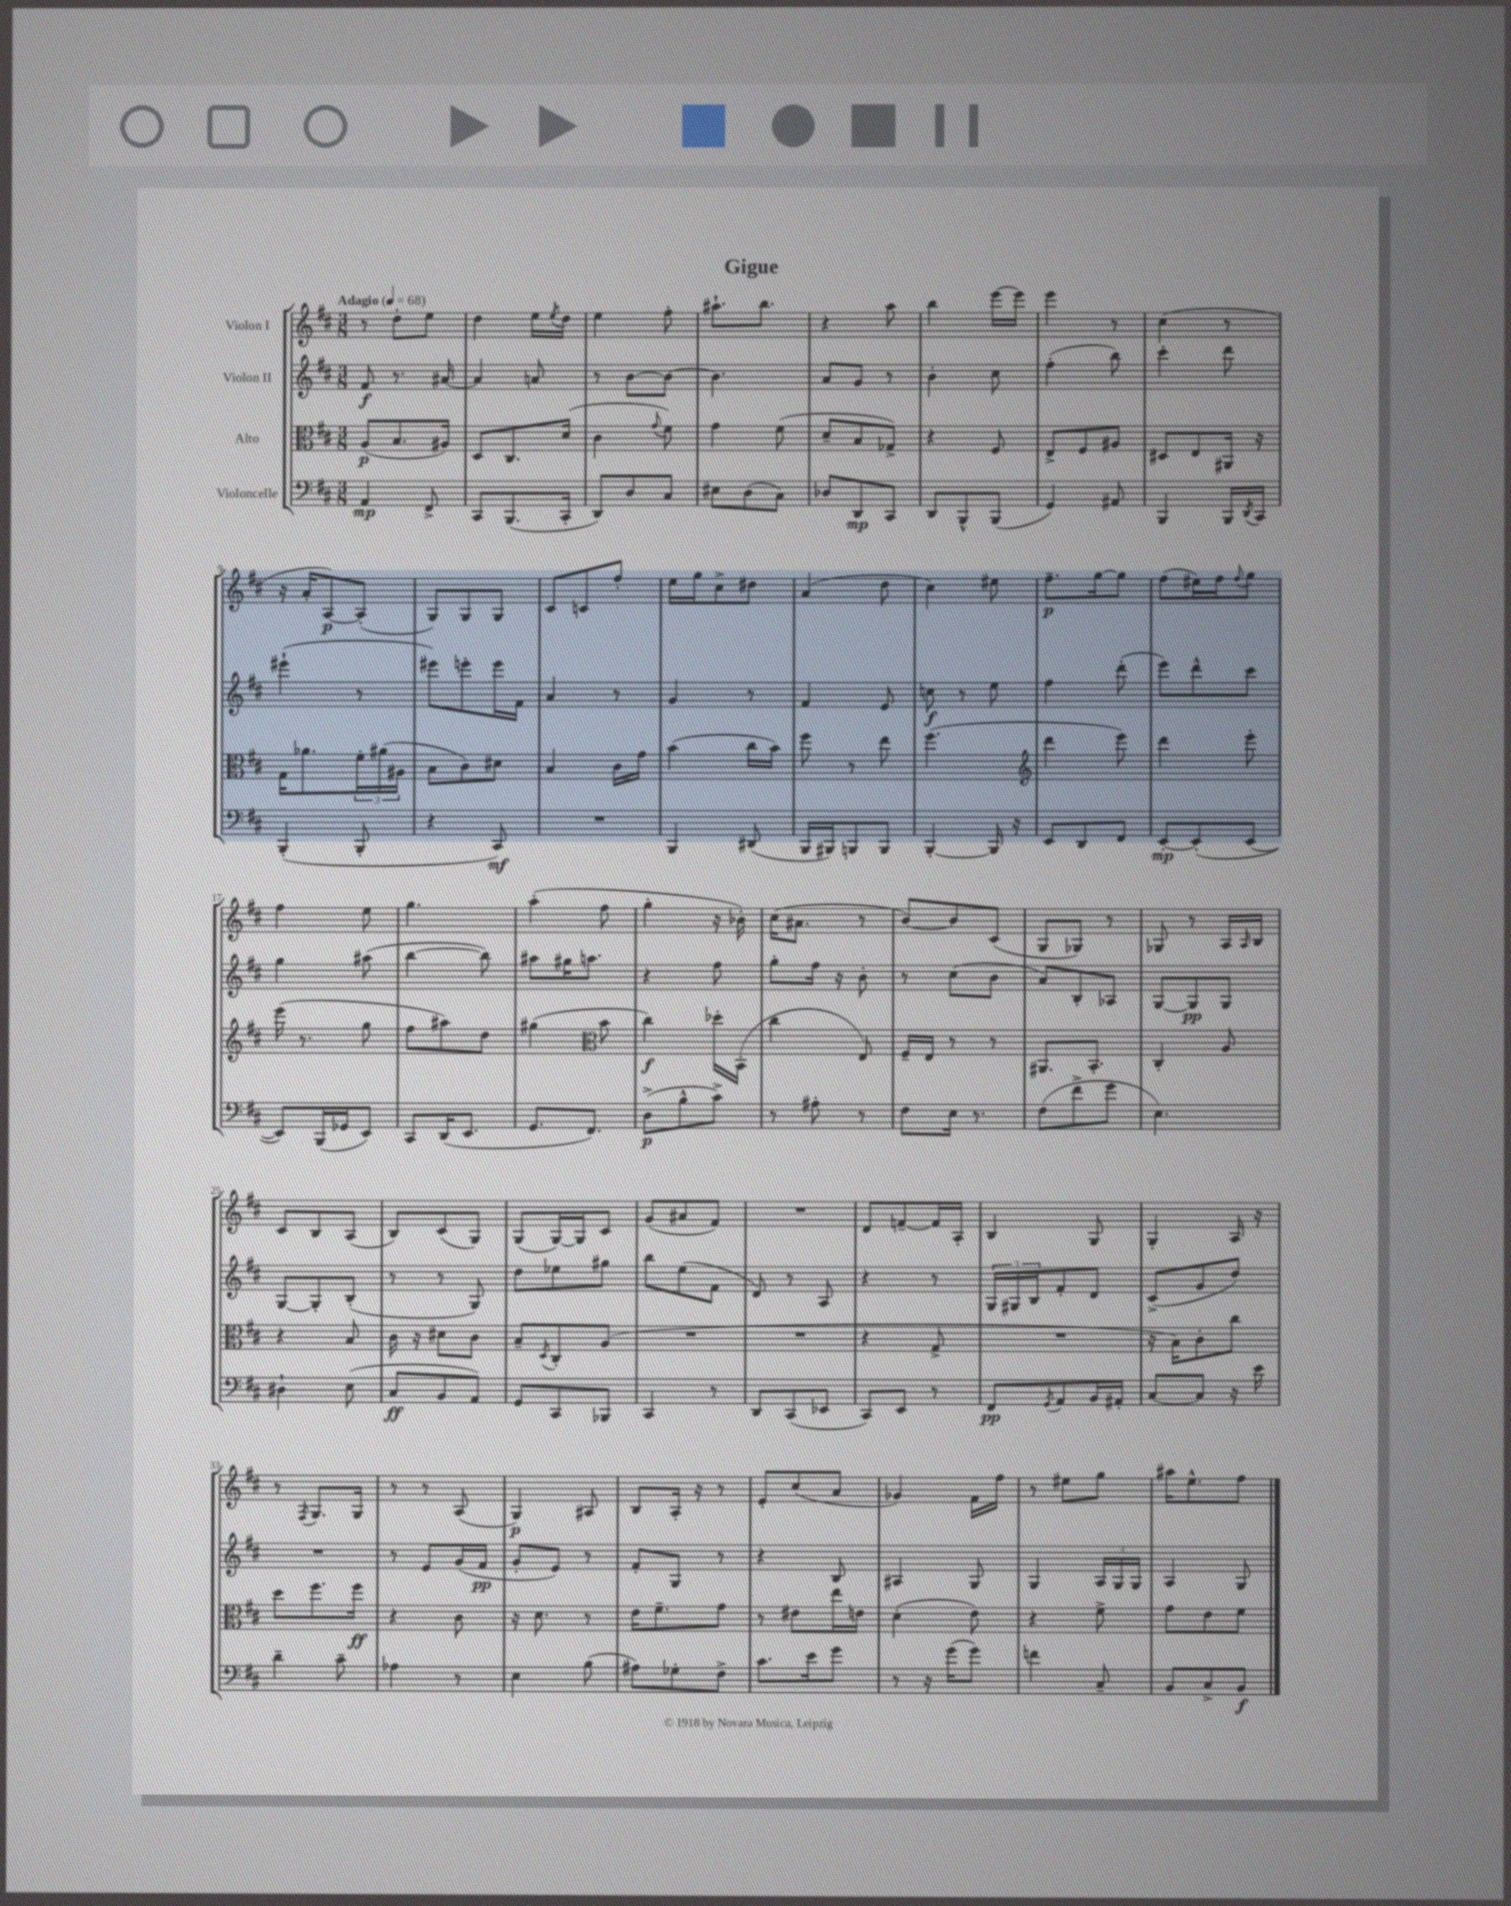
\header { title = "Gigue" }
<<
\new StaffGroup <<
\new Staff = "s0" \with { instrumentName = "Violon I" } {
    \clef treble \key d \major \numericTimeSignature \time 3/8 \tempo "Adagio" 4 = 68
    r8 d''8-. e''8 |
    d''4 e''16 \acciaccatura { e''8 } d''16 |
    e''4 fis''8-. |
    ais''8.-! b''8. |
    r4 a''8 |
    b''4 e'''16~ e'''16 |
    e'''4 r8 |
    cis''4( r8 |
    r16 a'16-. a8~\p) a8-.( |
    g8) g8 g8 |
    cis'8 c'8 fis''8-. |
    e''16 g''16 cis''8-> dis''8 |
    a'4( d''8 |
    cis''4) eis''8 |
    fis''8.--\p g''16~ g''8 |
    fis''8( eis''16) fis''16 \appoggiatura { fis''8 } g''8 |
    fis''4 e''8 |
    g''4. |
    a''4-.( fis''8 |
    g''4-. r16 bes'16-.) |
    cis''16( ais'8. r8 |
    b'8~) b'8 cis'8( |
    g8 ges8) r8 |
    ges8 r8 a16 \grace { a16 } b16 |
    cis'8 b8 a8( |
    b8) cis'8( g8) |
    g8( g16~) g16 cis'8 |
    g'8( ais'8 fis'8) |
    R4. |
    d'8 f'8~-- f'16 a16-. |
    b4 g8 |
    g4-. a16 r16 |
    r8 \acciaccatura { fis8 } g8. g16 |
    r8 r8 a8( |
    g4\p) ais8 |
    b8 a16-. r16 r8 |
    e'8-. cis''8( a'8 |
    ges'4) fis'16 fis''16 |
    r8 eis''8 g''8 |
    ais''16 e''8.-^ fis''8 \bar "|." |
}
\new Staff = "s1" \with { instrumentName = "Violon II" } {
    \clef treble \key d \major \numericTimeSignature \time 3/8
    fis'8\f r8. ais'16~ |
    ais'4 a'8 |
    r8 b'8~ b'8~ |
    b'4. |
    a'8 g'8 r8 |
    b'4-. cis''8 |
    fis''4-.( b''8) |
    cis'''4-. d'''8 |
    eis'''4-!( r8 |
    eis'''8) e'''8-. e'''16 fis'16 |
    a'4 r8 |
    g'4 r8 |
    fis'4 e'8 |
    c''8\f r8 e''8 |
    fis''4 d'''8-.( |
    e'''8) d'''8-^ cis'''8 |
    g''4 ais''8( |
    b''4~ b''8) |
    ais''8 gis''16 a''8. |
    r4 fis''8 |
    g''8-. fis''16 r16 b'8-. |
    r8 cis''8( b'8 |
    a'8) b8-. aes8 |
    g8~ g8\pp g8 |
    g8~ g8-. b8-.( |
    r8 r8 g8) |
    d''8 ees''8 gis''8 |
    b''8 e''8( fis'8 |
    d'8) r8 a8 |
    r4 r8 |
    \tuplet 3/2 { g16 gis16 b16 } fis'8-. d'8 |
    cis'8->( g'8 d''8) |
    R4. |
    r8 e'8 g'16( fis'16\pp |
    g'8-. e'8) r8 |
    fis'8-. g8 r8 |
    r4 b8 |
    ais4 g8 |
    g4 \tuplet 3/2 { a16 g16 g16 } |
    a4 g8 \bar "|." |
}
\new Staff = "s2" \with { instrumentName = "Alto" } {
    \clef alto \key d \major \numericTimeSignature \time 3/8
    a8\p( b8. ais16) |
    d8 cis8. d'16( |
    cis'4 \appoggiatura { g'8 } fis'8) |
    g'4 fis'8( |
    d'8-- b8 ges8->) |
    r4 fis8 |
    e8-> fis8 ais8 |
    dis8 e8 ais,16 r16 |
    g16 aes'8. \tuplet 3/2 { fis'16-. ais'16( ais16 } |
    b8 cis'8) dis'8 |
    b4 cis'16 g'16 |
    b'4( cis''16 b'16) |
    fis''8 r8 e''8 |
    fis''4.( |
    \clef treble d'''4 e'''8) |
    d'''4 e'''8-. |
    e'''16( r8. g''8 |
    fis''8 ais''8) d''8 |
    gis''4( \clef alto b'8 |
    cis''4\f) des''16-. b,16-.( |
    cis''4 e8) |
    fis16-- e16 r8 r8 |
    ais,8. b,8.-. |
    cis4-. a8 |
    r4 b8 |
    cis'16 r16 dis'8 cis'8 |
    b8-- \acciaccatura { d8 } cis8-. a8( |
    R4. |
    R4. |
    r4 g8-> |
    R4. |
    r16 b16) cis'8-. cis''8 |
    d''8 fis''8. fis''16\ff |
    r4 cis'8 |
    r16 d'8. r8 |
    e'16 fis'8.-- g'8 |
    r8 eis'8 e''16 e'16 |
    d'4-.( e'8) |
    r4 fis'8-> |
    g'8 e'8 fis'8 \bar "|." |
}
\new Staff = "s3" \with { instrumentName = "Violoncelle" } {
    \clef bass \key d \major \numericTimeSignature \time 3/8
    a,4\mp fis,8-> |
    cis,8 b,,8.( cis,16-. |
    d,8) d8 cis8 |
    eis8 d8( cis8) |
    des8 d,8\mp cis,8 |
    d,8 b,,8-^ b,,8( |
    g,4) ais,8 |
    b,,4 b,,16 \acciaccatura { d,8 } cis,16 |
    b,,4-.( b,,8-. |
    r4 cis,8\mf) |
    R4. |
    b,,4 dis,8( |
    b,,16 bis,,16) b,,8 b,,8 |
    b,,4~-. b,,16 r16 |
    e,8 d,8 fis,8 |
    e,8~-.\mp e,8-.( e,8~ |
    e,8) b,,16( ges,16 e,8) |
    cis,8 d,16( e,8. |
    g,8. fis,8.) |
    d8->\p( b8-^ cis'8->) |
    r8 ais8-. r8 |
    fis8 e16 r8. |
    fis8( fis'8-> g'8 |
    e4.) |
    dis4-! e8( |
    cis8\ff b,8 a,8) |
    g,8 cis,8 bes,,8 |
    cis,4 r8 |
    d,8 cis,8( ees,8 |
    cis,8) e,8 r8 |
    fis,8\pp \acciaccatura { g,8 } a,8 b,16 ais,16-. |
    cis8~ cis8 r16 e'16 |
    d'4-- cis'8-- |
    aes4 r8 |
    e4 b8( |
    ais8) ges8-. fis8-> |
    cis'8. e'16 g'8 |
    r8 r16 g'16( g'8) |
    f'4 cis8-- |
    b,8 cis8-> b,8\f \bar "|." |
}
>>
>>
